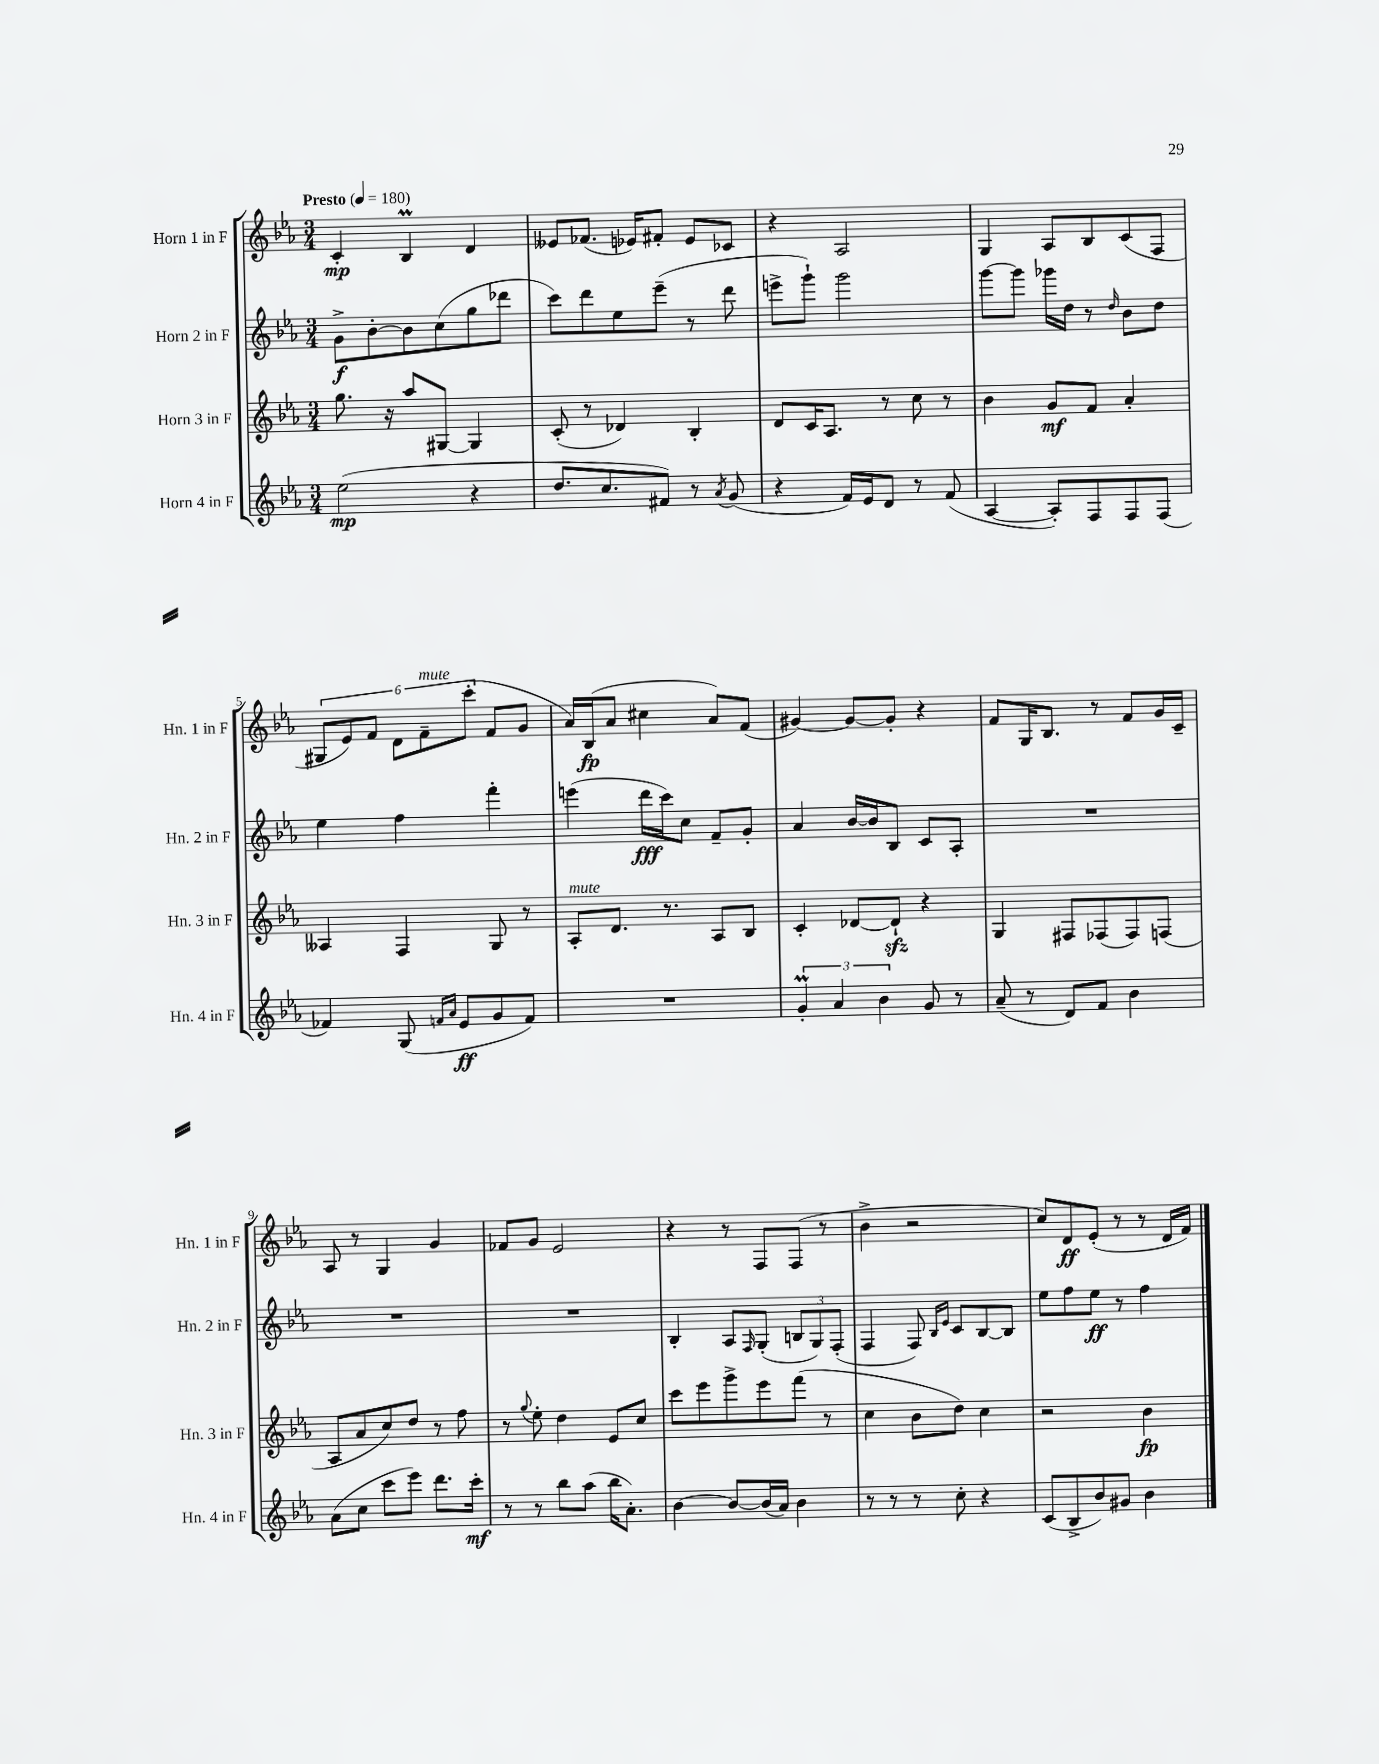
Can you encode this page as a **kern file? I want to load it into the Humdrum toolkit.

**kern	**dynam	**kern	**dynam	**kern	**dynam	**kern	**dynam
*part4	*part4	*part3	*part3	*part2	*part2	*part1	*part1
*staff4	*staff4	*staff3	*staff3	*staff2	*staff2	*staff1	*staff1
*I"Horn 4 in F	*	*I"Horn 3 in F	*	*I"Horn 2 in F	*	*I"Horn 1 in F	*
*I'Hn. 4 in F	*	*I'Hn. 3 in F	*	*I'Hn. 2 in F	*	*I'Hn. 1 in F	*
*clefG2	*	*clefG2	*	*clefG2	*	*clefG2	*
*k[b-e-a-]	*	*k[b-e-a-]	*	*k[b-e-a-]	*	*k[b-e-a-]	*
*M3/4	*	*M3/4	*	*M3/4	*	*M3/4	*
*MM180	*	*MM180	*	*MM180	*	*MM180	*
=1	=1	=1	=1	=1	=1	=1	=1
!	!	!	!	!	!	!LO:TX:a:B:t=Presto	!
(2ee-\	mp	8.gg\	.	8g^\L	f	4c'/	mp
.	.	.	.	[8b-'\	.	.	.
.	.	16r	.	.	.	.	.
.	.	8aa-/L	.	8b-\]	.	4B-M/	.
.	.	[8G#X/J	.	(8cc\	.	.	.
4r	.	4G#/]	.	8gg\	.	4d/	.
.	.	.	.	8ddd-X\J	.	.	.
=2	=2	=2	=2	=2	=2	=2	=2
8.dd/L	.	(8c'/	.	8ccc\L)	.	8e--X/L	.
.	.	8r	.	8ddd\	.	(8.f-X/J	.
8.cc/	.	.	.	.	.	.	.
.	.	4d-X/)	.	8ee-\	.	.	.
.	.	.	.	.	.	16e-X/KL)	.
8f#X/J)	.	.	.	(8eee-~\J	.	8f#X'/J	.
8r	.	4B-'/	.	8r	.	8e-/L	.
8qa-/	.	.	.	.	.	.	.
(8g/	.	.	.	8ddd\	.	8c-X/J	.
=3	=3	=3	=3	=3	=3	=3	=3
4r	.	8d/L	.	8eeen^\L	.	4r	.
.	.	16c/K	.	8ggg`\J)	.	.	.
.	.	8.A-/J	.	.	.	.	.
16f/LL)	.	.	.	2ggg\	.	2A-/	.
16e-/J	.	.	.	.	.	.	.
8d/J	.	8r	.	.	.	.	.
8r	.	8cc\	.	.	.	.	.
(8f/	.	8r	.	.	.	.	.
=4	=4	=4	=4	=4	=4	=4	=4
[4A-/	.	4b-\	.	[8ggg\L	.	4G/	.
.	.	.	.	8ggg\J]	.	.	.
8A-'/L])	.	8g/L	mf	16ggg-X\LL	.	8A-/L	.
.	.	.	.	16dd\JJ	.	.	.
8F/	.	8f/J	.	8r	.	8B-/	.
.	.	.	.	16qqdd/	.	.	.
8F/	.	4a-'/	.	8b-\L	.	(8c/	.
(8F/J	.	.	.	8dd\J	.	8F/J	.
!!LO:LB:g=z
=5	=5	=5	=5	=5	=5	=5	=5
4f-X/)	.	4A--X/	.	4ee-\	.	12G#X/L	.
.	.	.	.	.	.	12e-/)	.
.	.	.	.	.	.	12f/J	.
(8G/	.	4F/	.	4ff\	.	12d\L	.
!	!	!	!	!	!	!LO:TX:a:i:t=mute	!
.	.	.	.	.	.	12f~\	.
16qqfn/LL	.	.	.	.	.	.	.
16qqa-/JJ	.	.	.	.	.	.	.
8e-/L	ff	.	.	.	.	.	.
.	.	.	.	.	.	(12ccc'\J	.
8g/	.	8G/	.	4fff'\	.	8f/L	.
8f/J)	.	8r	.	.	.	8g/J	.
=6	=6	=6	=6	=6	=6	=6	=6
!	!	!LO:TX:a:i:t=mute	!	!	!	!	!
2.r	.	8A-'/L	.	(4eeen\	.	16a-/LL)	.
.	.	.	.	.	.	(16B-/J	fp
.	.	8.d/J	.	.	.	8a-/J	.
.	.	.	.	16ddd\LL	fff	4cc#X\	.
.	.	8.r	.	16ccc\J)	.	.	.
.	.	.	.	8cc\J	.	.	.
.	.	8A-/L	.	8f~/L	.	8a-/L)	.
.	.	8B-/J	.	8g'/J	.	(8f/J	.
=7	=7	=7	=7	=7	=7	=7	=7
6gm'/	.	4c'/	.	4a-/	.	[4g#X/)	.
6a-/	.	.	.	.	.	.	.
.	.	[8d-X/L	.	[16b-/LL	.	8g#/L_	.
.	.	.	.	16b-/J]	.	.	.
6b-\	.	.	.	.	.	.	.
.	.	8d-zz`/J]	.	8B-/J	.	8g#'/J]	.
8g/	.	4r	.	8c/L	.	4r	.
8r	.	.	.	8A-'/J	.	.	.
=8	=8	=8	=8	=8	=8	=8	=8
(8a-~/	.	4G/	.	2.r	.	8f/L	.
8r	.	.	.	.	.	16G/K	.
.	.	.	.	.	.	8.B-/J	.
8d/L)	.	8F#X/L	.	.	.	.	.
8f/J	.	(8F-X/	.	.	.	8r	.
4b-\	.	8F-/)	.	.	.	8f/L	.
.	.	(8Fn/J	.	.	.	16g/L	.
.	.	.	.	.	.	16c~/JJ	.
!!LO:LB:g=z
=9	=9	=9	=9	=9	=9	=9	=9
(8a-\L	.	8A-/L	.	2.r	.	8A-/	.
8cc\J	.	8a-/	.	.	.	8r	.
8ccc\L	.	8cc/)	.	.	.	4G/	.
8eee-\J)	.	8dd/J	.	.	.	.	.
8.ddd\L	.	8r	.	.	.	4g/	.
.	.	8ff\	.	.	.	.	.
16ccc'\Jk	mf	.	.	.	.	.	.
=10	=10	=10	=10	=10	=10	=10	=10
8r	.	8r	.	2.r	.	8f-X/L	.
.	.	8qqgg/	.	.	.	.	.
8r	.	8ee-'\	.	.	.	8g/J	.
8bb-\L	.	4dd\	.	.	.	2e-/	.
(8aa-\J	.	.	.	.	.	.	.
16bb-\KL	.	8e-/L	.	.	.	.	.
8.a-'\J)	.	.	.	.	.	.	.
.	.	8cc/J	.	.	.	.	.
=11	=11	=11	=11	=11	=11	=11	=11
[4b-\	.	8ccc\L	.	4B-'/	.	4r	.
.	.	8eee-\	.	.	.	.	.
8b-/L_	.	8ggg^\	.	8A-/L	.	8r	.
.	.	.	.	16qqF/	.	.	.
(16b-/L]	.	8eee-\	.	(8G'/J	.	8F/L	.
16a-/JJ)	.	.	.	.	.	.	.
4b-\	.	(8fff\J	.	12Bn/L	.	(8F/J	.
.	.	.	.	12G/)	.	.	.
.	.	8r	.	.	.	8r	.
.	.	.	.	(12F'/J	.	.	.
=12	=12	=12	=12	=12	=12	=12	=12
8r	.	4cc\	.	4F/	.	4b-^\	.
8r	.	.	.	.	.	.	.
8r	.	8b-\L	.	8F/)	.	2r	.
.	.	.	.	16qqB-/LL	.	.	.
.	.	.	.	16qqe-/JJ	.	.	.
8cc'\	.	8dd\J)	.	8c/L	.	.	.
4r	.	4cc\	.	[8B-/	.	.	.
.	.	.	.	8B-/J]	.	.	.
=13	=13	=13	=13	=13	=13	=13	=13
(8c/L	.	2r	.	8ee-\L	.	8cc/L)	.
8B-^/	.	.	.	8ff\	.	8d/	ff
8b-/)	.	.	.	8ee-\J	ff	(8e-'/J	.
8g#X/J	.	.	.	8r	.	8r	.
4b-\	.	4b-\	fp	4ff\	.	8r	.
.	.	.	.	.	.	16d/LL	.
.	.	.	.	.	.	16f/JJ)	.
==	==	==	==	==	==	==	==
*-	*-	*-	*-	*-	*-	*-	*-
